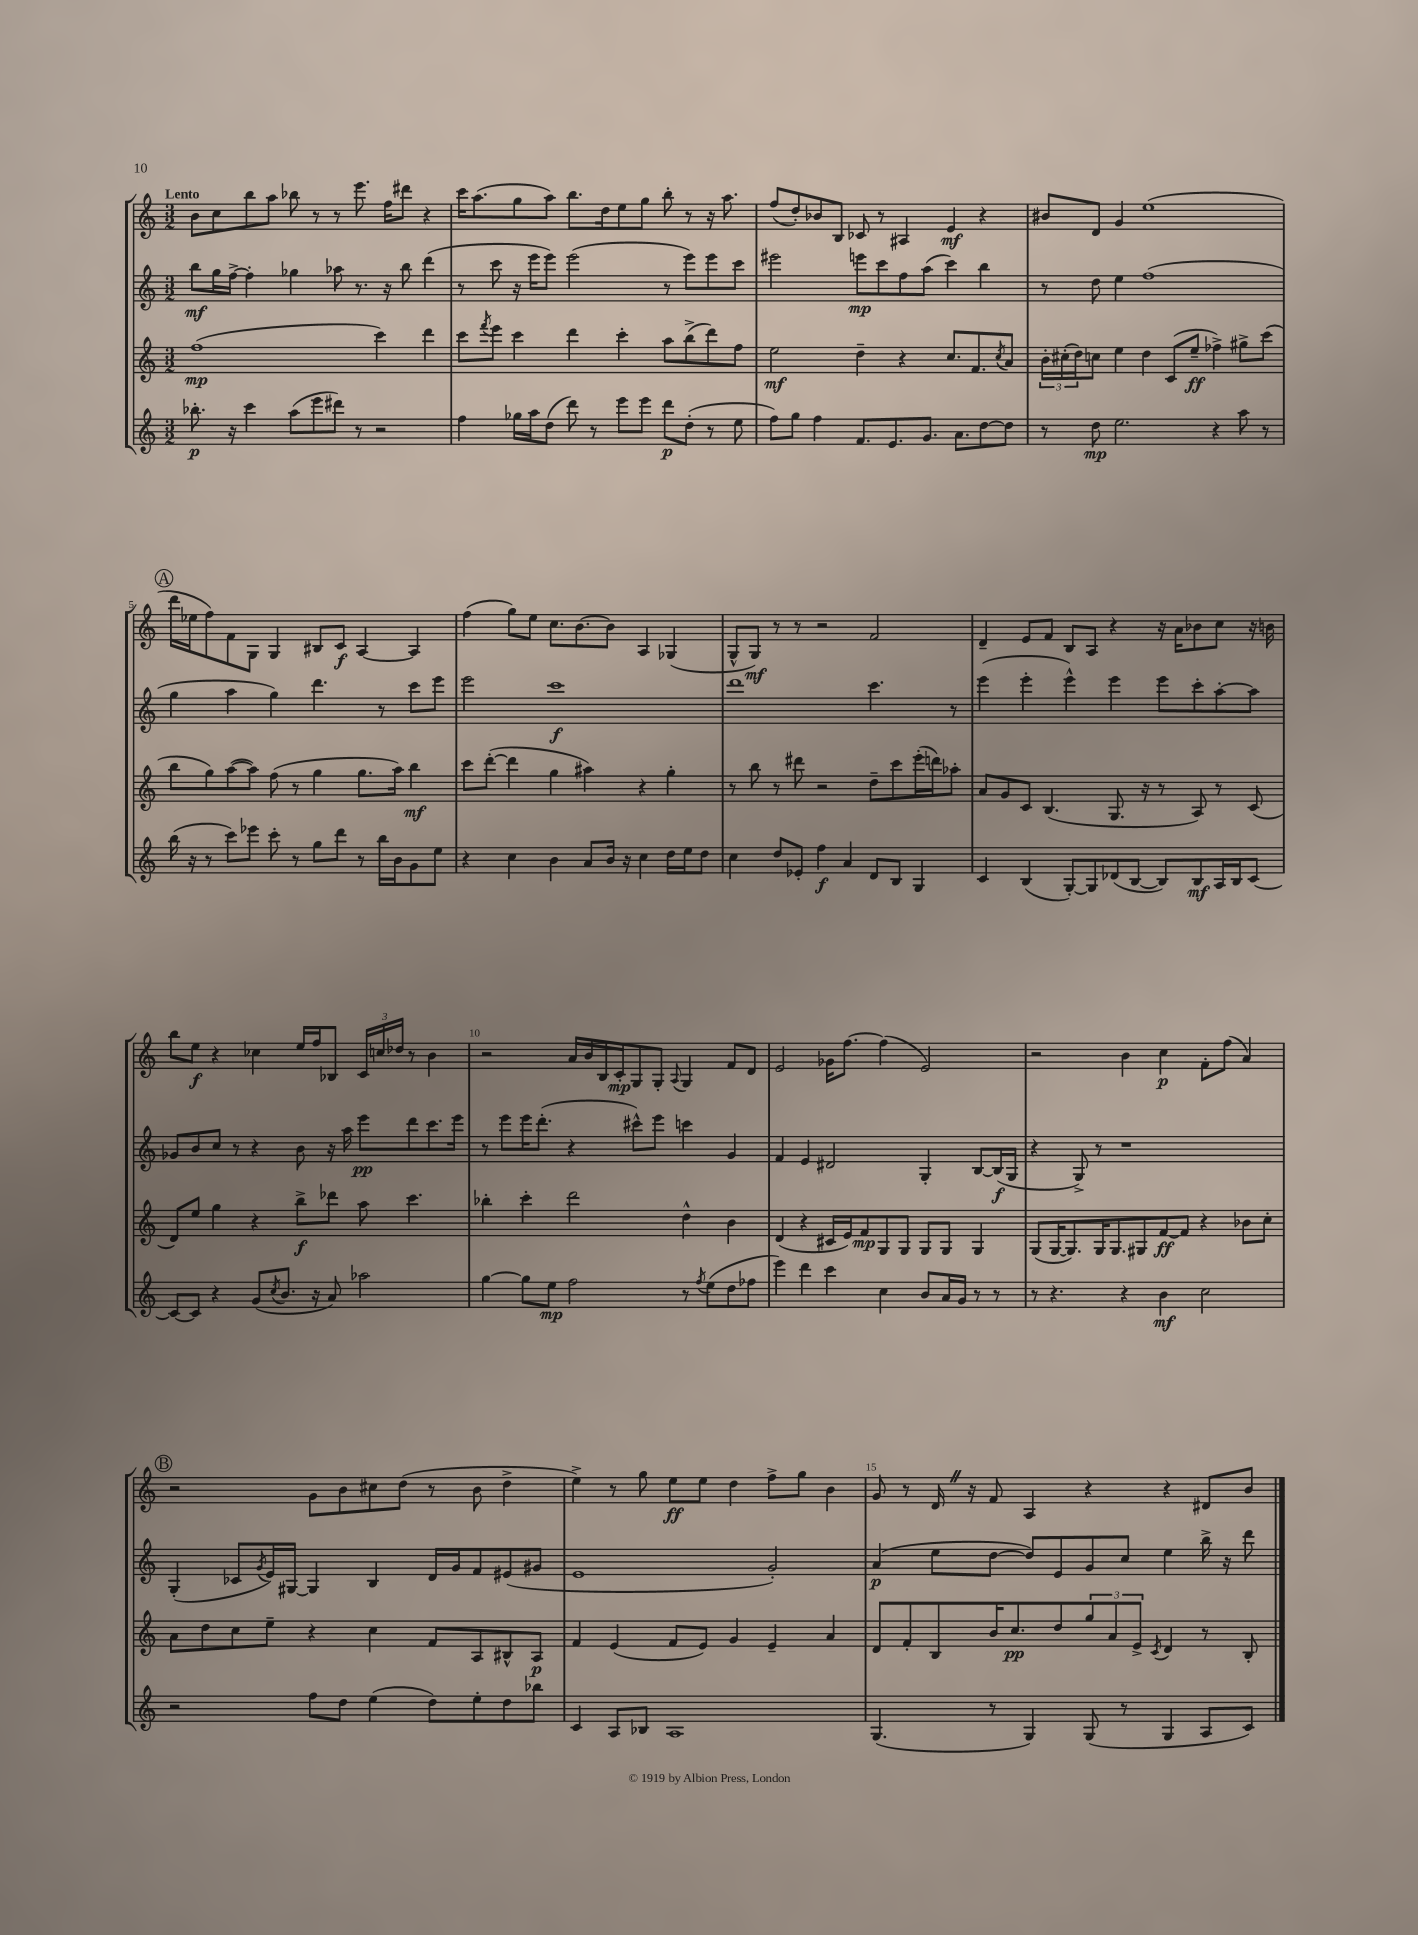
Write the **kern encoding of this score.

**kern	**dynam	**kern	**dynam	**kern	**dynam	**kern	**dynam
*part4	*part4	*part3	*part3	*part2	*part2	*part1	*part1
*staff4	*staff4	*staff3	*staff3	*staff2	*staff2	*staff1	*staff1
*clefG2	*	*clefG2	*	*clefG2	*	*clefG2	*
*k[]	*	*k[]	*	*k[]	*	*k[]	*
*M3/2	*	*M3/2	*	*M3/2	*	*M3/2	*
=1	=1	=1	=1	=1	=1	=1	=1
!	!	!	!	!	!	!LO:TX:a:B:t=Lento	!
8.bb-X'\	p	(1ff	mp	8bb\L	mf	8b\L	.
.	.	.	.	16gg\L	.	8cc\	.
16r	.	.	.	[16ff^\JJ	.	.	.
4ccc\	.	.	.	4ff'\]	.	8bb\	.
.	.	.	.	.	.	8aa\J	.
(8aa\L	.	.	.	4gg-X\	.	8bb-X\	.
8eee\	.	.	.	.	.	8r	.
8ddd#X\J)	.	.	.	8aa-X\	.	8r	.
8r	.	.	.	8.r	.	8.eee\	.
2r	.	4ccc\)	.	.	.	.	.
.	.	.	.	16r	.	16ff\KL	.
.	.	.	.	8bb\	.	8ddd#X\J	.
.	.	4ddd\	.	(4ddd\	.	4r	.
=2	=2	=2	=2	=2	=2	=2	=2
4ff\	.	8ccc\L	.	8r	.	16ccc\KL	.
.	.	.	.	.	.	(8.aa\	.
.	.	8qfff/	.	.	.	.	.
.	.	8eee\J	.	8ccc\	.	.	.
16gg-X\LL	.	4ccc\	.	16r	.	8gg\	.
16aa\J	.	.	.	16eee\KL	.	.	.
(8dd\J	.	.	.	8eee\J)	.	8aa\J)	.
8ddd\)	.	4ddd\	.	(2eee\	.	8.bb\L	.
8r	.	.	.	.	.	.	.
.	.	.	.	.	.	16dd\k	.
8eee\L	.	4ccc'\	.	.	.	8ee\	.
8eee\J	.	.	.	.	.	8gg\J	.
8ddd\L	p	8aa\L	.	8r	.	8bb'\	.
(8dd'\J	.	(8bb^\	.	8eee\L)	.	8r	.
8r	.	8ddd\)	.	8eee\	.	16r	.
.	.	.	.	.	.	8.aa\	.
8ee\	.	8ff\J	.	8ccc\J	.	.	.
=3	=3	=3	=3	=3	=3	=3	=3
8ff\L)	.	2ee\	mf	2eee#X\	.	(8ff/L	.
8gg\J	.	.	.	.	.	8dd'/)	.
4ff\	.	.	.	.	.	8b-X/	.
.	.	.	.	.	.	8B/J	.
8.f/L	.	4dd~\	.	8eeen\L	mp	8c-X/	.
.	.	.	.	8ccc\	.	8r	.
8.e/	.	.	.	.	.	.	.
.	.	4r	.	8ff\	.	4A#X/	.
8.g/J	.	.	.	(8aa\J	.	.	.
.	.	8.cc/L	.	4ccc\)	.	4e/	mf
8.a\L	.	.	.	.	.	.	.
.	.	8.f/	.	.	.	.	.
[8dd\	.	.	.	4bb\	.	4r	.
.	.	8qcc/	.	.	.	.	.
8dd\J]	.	8a/J	.	.	.	.	.
=4	=4	=4	=4	=4	=4	=4	=4
8r	.	24b'\LL	.	8r	.	8b#X/L	.
.	.	(24cc#X'\	.	.	.	.	.
.	.	24dd\J)	.	.	.	.	.
8dd\	mp	8ccn\J	.	8dd\	.	8d/J	.
2.ee\	.	4ee\	.	4ee\	.	4g/	.
.	.	4dd\	.	(1ff	.	(1ee	.
.	.	(8c/L	.	.	.	.	.
.	.	8ee~/J	ff	.	.	.	.
4r	.	4ff-X^\)	.	.	.	.	.
8aa\	.	8gg#X^\L	.	.	.	.	.
8r	.	(8ccc\J	.	.	.	.	.
!!LO:LB:g=z
!!LO:REH:place=s1:t=A
=5	=5	=5	=5	=5	=5	=5	=5
(16bb\	.	8bb\L	.	4gg\	.	16ddd\LL	.
16r	.	.	.	.	.	16ee-X\J	.
8r	.	8gg\)	.	.	.	8ff\)	.
8ccc\L)	.	([8aa\	.	4aa\	.	8f\	.
8eee-X\J	.	8aa\J])	.	.	.	8G\J	.
8ccc'\	.	(8ff\	.	4gg\)	.	4G/	.
8r	.	8r	.	.	.	.	.
8gg\L	.	4gg\	.	4.ddd\	.	8B#X/L	.
8ddd\J	.	.	.	.	.	8c/J	f
8r	.	8.gg\L	.	.	.	[4A/	.
16bb\LL	.	.	.	8r	.	.	.
16b\J	.	16aa\Jk)	.	.	.	.	.
8g\	.	4bb\	mf	8ccc\L	.	4A/]	.
8ee\J	.	.	.	8eee\J	.	.	.
=6	=6	=6	=6	=6	=6	=6	=6
4r	.	8ccc\L	.	2eee\	.	(4ff\	.
.	.	([8ddd'\J	.	.	.	.	.
4cc\	.	4ddd\]	.	.	.	8gg\L)	.
.	.	.	.	.	.	8ee\J	.
4b\	.	4gg\	.	1ccc	f	8.cc\L	.
.	.	.	.	.	.	[8.b\	.
8a/L	.	4aa#X\)	.	.	.	.	.
16b/Jk	.	.	.	.	.	8b\J]	.
16r	.	.	.	.	.	.	.
4cc\	.	4r	.	.	.	4A/	.
16dd\LL	.	4gg'\	.	.	.	(4G-X/	.
16ee\J	.	.	.	.	.	.	.
8dd\J	.	.	.	.	.	.	.
=7	=7	=7	=7	=7	=7	=7	=7
4cc\	.	8r	.	1ddd	.	8G^^/L	.
.	.	8bb\	.	.	.	8G/J)	mf
8dd/L	.	8r	.	.	.	8r	.
8e-X'/J	.	8ddd#X\	.	.	.	8r	.
4ff\	f	2r	.	.	.	2r	.
4a/	.	.	.	.	.	.	.
8d/L	.	8dd~\L	.	4.ccc\	.	2f/	.
8B/J	.	8ccc\	.	.	.	.	.
4G/	.	(16eee'\L	.	.	.	.	.
.	.	16dddn\J)	.	.	.	.	.
.	.	8aa-X'\J	.	8r	.	.	.
=8	=8	=8	=8	=8	=8	=8	=8
4c/	.	8a/L	.	(4eee\	.	4d~/	.
.	.	8g/	.	.	.	.	.
(4B/	.	8c/J	.	4eee'\	.	8e/L	.
.	.	(4.B/	.	.	.	8f/J	.
[8G'/L)	.	.	.	4eee^^\)	.	8B/L	.
8G/]	.	.	.	.	.	8A/J	.
(8d-X/	.	8.G/	.	4eee\	.	4r	.
[8B/J	.	.	.	.	.	.	.
.	.	16r	.	.	.	.	.
8B/L])	.	8r	.	8eee\L	.	16r	.
.	.	.	.	.	.	16a\KL	.
8B/	mf	8A/)	.	8ccc'\	.	8b-X\	.
16A/L	.	8r	.	[8aa'\	.	8cc\J	.
16B/J	.	.	.	.	.	.	.
[8c/J	.	(8c/	.	8aa\J]	.	16r	.
.	.	.	.	.	.	16bn\	.
!!LO:LB:g=z
=9	=9	=9	=9	=9	=9	=9	=9
8c/L_	.	8d/L)	.	8g-X/L	.	8bb\L	.
8c/J]	.	8ee/J	.	8b/	.	8ee\J	f
4r	.	4gg\	.	8cc/J	.	4r	.
.	.	.	.	8r	.	.	.
(8g/L	.	4r	.	4r	.	4cc-X\	.
8qcc/	.	.	.	.	.	.	.
8.b/J	.	.	.	.	.	.	.
.	.	8bb^\L	f	8b\	.	16ee/LL	.
16r	.	.	.	.	.	16ff/J	.
8a/)	.	8ddd-X\J	.	16r	.	8B-X/J	.
.	.	.	.	16aa\	.	.	.
2aa-X\	.	8aa\	.	8eee\L	pp	24c/LL	.
.	.	.	.	.	.	24ccn/	.
.	.	.	.	.	.	24dd-X/JJ	.
.	.	4.ccc\	.	8ddd\	.	8r	.
.	.	.	.	8.ccc\	.	4b\	.
.	.	.	.	16eee\Jk	.	.	.
=10	=10	=10	=10	=10	=10	=10	=10
[4gg\	.	4bb-X'\	.	8r	.	2r	.
.	.	.	.	8eee\L	.	.	.
8gg\L]	.	4ccc'\	.	16eee\K	.	.	.
.	.	.	.	(8.ddd'\J	.	.	.
8ee\J	mp	.	.	.	.	.	.
2ff\	.	2ddd\	.	4r	.	16a/LL	.
.	.	.	.	.	.	16b/	.
.	.	.	.	.	.	16B/	.
.	.	.	.	.	.	16c'/J	mp
.	.	.	.	8ccc#X^^\L)	.	8G/	.
.	.	.	.	8eee\J	.	8G'/J	.
.	.	.	.	.	.	8qqA/	.
8r	.	4dd^^\	.	4cccn\	.	4G/	.
8qff/	.	.	.	.	.	.	.
(8ee\L	.	.	.	.	.	.	.
8dd\	.	4b\	.	4g/	.	8f/L	.
8ff-X\J	.	.	.	.	.	8d/J	.
=11	=11	=11	=11	=11	=11	=11	=11
4eee\)	.	(4d/	.	4f/	.	2e/	.
4ddd\	.	4r	.	4e/	.	.	.
4ccc\	.	16c#X/LL	.	2d#X/	.	16g-X\KL	.
.	.	16e/J)	.	.	.	[8.ff\J	.
.	.	8f/	mp	.	.	.	.
4cc\	.	8G/	.	.	.	(4ff\]	.
.	.	8G/J	.	.	.	.	.
8b/L	.	8G/L	.	4G'/	.	2e/)	.
16a/L	.	8G/J	.	.	.	.	.
16g/JJ	.	.	.	.	.	.	.
8r	.	4G/	.	[8B/L	.	.	.
8r	.	.	.	(16B/L]	f	.	.
.	.	.	.	16G/JJ	.	.	.
=12	=12	=12	=12	=12	=12	=12	=12
8r	.	(8G/L	.	4r	.	2r	.
4.r	.	[16G/K	.	.	.	.	.
.	.	8.G/])	.	.	.	.	.
.	.	.	.	8G^/)	.	.	.
.	.	16G/K	.	8r	.	.	.
.	.	8.G/	.	.	.	.	.
4r	.	.	.	1r	.	4b\	.
.	.	8G#X/	.	.	.	.	.
4b\	mf	[8f/	ff	.	.	4cc\	p
.	.	8f/J]	.	.	.	.	.
2cc\	.	4r	.	.	.	8f'\L	.
.	.	.	.	.	.	(8ff\J	.
.	.	8b-X\L	.	.	.	4a/)	.
.	.	8cc'\J	.	.	.	.	.
!!LO:LB:g=z
!!LO:REH:place=s1:t=B
=13	=13	=13	=13	=13	=13	=13	=13
2r	.	8a\L	.	(4G'/	.	2r	.
.	.	8dd\	.	.	.	.	.
.	.	8cc\	.	8c-X/L	.	.	.
.	.	.	.	8qg/	.	.	.
.	.	8ee~\J	.	16e/L)	.	.	.
.	.	.	.	[16G#X/JJ	.	.	.
8ff\L	.	4r	.	4G#/]	.	8g\L	.
8dd\J	.	.	.	.	.	8b\	.
(4ee\	.	4cc\	.	4B/	.	8cc#X\	.
.	.	.	.	.	.	(8dd\J	.
8dd\L)	.	8f/L	.	16d/LL	.	8r	.
.	.	.	.	16g/J	.	.	.
8ee'\	.	8A/	.	8f/	.	8b\	.
8dd\	.	8B#X^^/	.	(8e#X/	.	4dd^\	.
8bb-X\J	.	8A/J	p	8g#X/J	.	.	.
=14	=14	=14	=14	=14	=14	=14	=14
4c/	.	4f/	.	1e	.	4ee^\)	.
8A/L	.	(4e/	.	.	.	8r	.
8B-X/J	.	.	.	.	.	8gg\	.
1A	.	8f/L	.	.	.	8ee\L	ff
.	.	8e/J)	.	.	.	8ee\J	.
.	.	4g/	.	.	.	4dd\	.
.	.	4e~/	.	2g'/)	.	8ff^\L	.
.	.	.	.	.	.	8gg\J	.
.	.	4a/	.	.	.	4b\	.
=15	=15	=15	=15	=15	=15	=15	=15
(4.G/	.	8d/L	.	(4a/	p	8g/	.
.	.	8f'/	.	.	.	8r	.
.	.	8B/	.	8ee\L	.	16dZ/	.
.	.	.	.	.	.	16r	.
8r	.	16b/K	.	[8dd\J	.	8f/	.
.	.	8.cc/	pp	.	.	.	.
4G/)	.	.	.	8dd/L])	.	4A/	.
.	.	8dd/	.	8e/	.	.	.
(8G/	.	12gg/	.	8g/	.	4r	.
.	.	12a/	.	.	.	.	.
8r	.	.	.	8cc/J	.	.	.
.	.	12e^/J	.	.	.	.	.
.	.	8qc/	.	.	.	.	.
4G/	.	4d/	.	4ee\	.	4r	.
8A/L	.	8r	.	16bb^\	.	8d#X/L	.
.	.	.	.	16r	.	.	.
8c/J)	.	8B'/	.	8ddd\	.	8b/J	.
==	==	==	==	==	==	==	==
*-	*-	*-	*-	*-	*-	*-	*-
